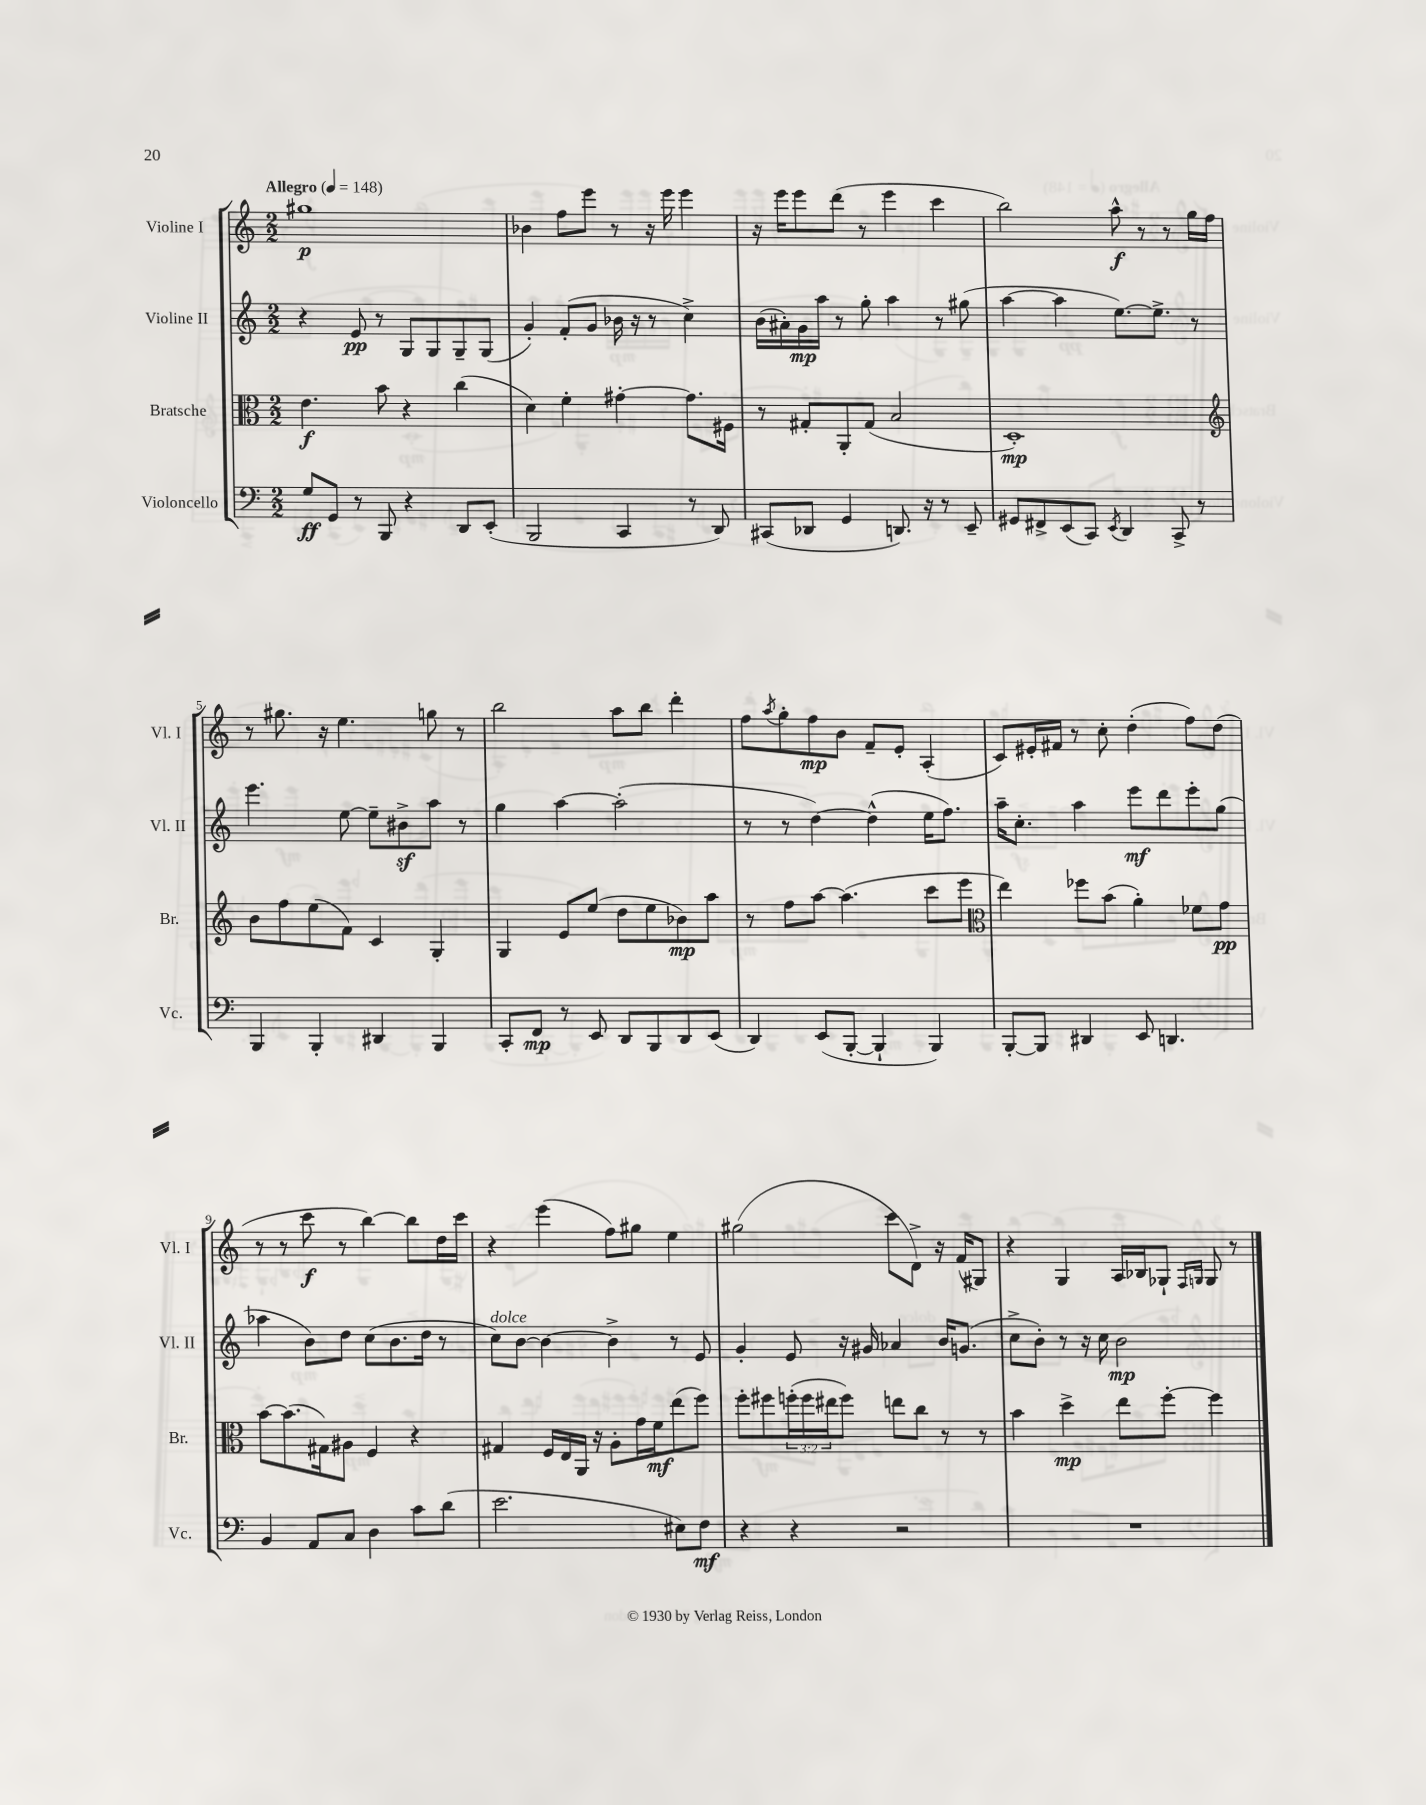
<<
\new StaffGroup <<
\new Staff = "s0" \with { instrumentName = "Violine I" shortInstrumentName = "Vl. I" } {
    \clef treble \key c \major \numericTimeSignature \time 2/2 \tempo "Allegro" 4 = 148
    gis''1\p |
    bes'4 f''8 e'''8 r8 r16 e'''16 e'''4 |
    r16 e'''16 e'''8 d'''8( r8 e'''4 c'''4 |
    b''2) a''8-^\f r8 r8 g''16 f''16 |
    r8 gis''8. r16 e''4. g''8 r8 |
    b''2 a''8 b''8 d'''4-. |
    f''8 \acciaccatura { a''8 } g''8-. f''8\mp b'8 f'8-- e'8-. a4-.( |
    c'8) eis'16-. fis'16 r8 c''8-. d''4-.( f''8) d''8( |
    r8 r8 c'''8\f r8 b''4~) b''8 d''16 c'''16 |
    r4 e'''4( f''8) gis''8 e''4 |
    gis''2( c'''8 d'8->) r16 f'16( gis8) |
    r4 g4 a16 bes16 ges8-! \grace { f16 g16 } g8 r8 \bar "|." |
}
\new Staff = "s1" \with { instrumentName = "Violine II" shortInstrumentName = "Vl. II" } {
    \clef treble \key c \major \numericTimeSignature \time 2/2
    r4 e'8\pp r8 g8 g8 g8-- g8( |
    g'4-.) f'8-.( g'8 bes'16 r16 r8 c''4->) |
    b'16( ais'16-.) g'16\mp a''16 r8 g''8-. a''4 r8 gis''8( |
    a''4~ a''4 e''8.~) e''8.-> r8 |
    e'''4. e''8~ e''8-- bis'8->\sf a''8 r8 |
    g''4 a''4~ a''2-.( |
    r8 r8 d''4~) d''4-^( e''16 f''8.) |
    a''16-- c''8.-. a''4 e'''8\mf d'''8 e'''8-. g''8( |
    aes''4 b'8) d''8 c''8( b'8. d''16 r8 |
    c''8^\markup { \italic "dolce" }) b'8~ b'4~ b'4-> r8 e'8 |
    g'4-. e'8 r16 gis'16 aes'4 b'16 g'8.( |
    c''8-> b'8-.) r8 r16 c''16 b'2\mp \bar "|." |
}
\new Staff = "s2" \with { instrumentName = "Bratsche" shortInstrumentName = "Br." } {
    \clef alto \key c \major \numericTimeSignature \time 2/2 \override Staff.TupletNumber.text = #tuplet-number::calc-fraction-text
    e'4.\f b'8 r4 c''4( |
    d'4) f'4-. gis'4~-. gis'8. fis16 |
    r8 gis8-. a,8-. gis8( b2 |
    d1-.\mp) |
    \clef treble b'8 f''8 e''8( f'8) c'4 g4-. |
    g4 e'8 e''8( d''8 e''8 bes'8\mp) a''8 |
    r8 f''8 a''8~ a''4.( c'''8 e'''8 |
    \clef alto e''4) fes''8 b'8( a'4-.) fes'8 g'8\pp |
    b'8~ b'8.( gis16) ais8 f4 r4 |
    gis4 f16 e16 a,16 r16 a8-. g'16 f'16\mf e''8( f''8) |
    f''8-. fis''8 \tuplet 3/2 { f''16-.( f''16 eis''16 } f''8) e''8 c''8 r8 r8 |
    b'4 d''4->\mp e''8 f''8~-. f''4 \bar "|." |
}
\new Staff = "s3" \with { instrumentName = "Violoncello" shortInstrumentName = "Vc." } {
    \clef bass \key c \major \numericTimeSignature \time 2/2
    g8\ff g,8 r8 b,,8 r4 d,8 e,8-.( |
    b,,2 c,4 r8 d,8) |
    cis,8( des,8 g,4 d,8.) r16 r8 e,8-- |
    gis,8 fis,8-> e,8( c,8) \acciaccatura { e,8 } d,4 c,8-> r8 |
    b,,4 b,,4-. dis,4 b,,4 |
    c,8-. f,8\mp r8 e,8 d,8 b,,8 d,8 e,8( |
    d,4) e,8( b,,8~-. b,,4-! b,,4) |
    b,,8~-. b,,8 dis,4 e,8 d,4. |
    b,4 a,8 c8 d4 c'8 d'8( |
    e'2. eis8) f8\mf |
    r4 r4 r2 |
    R1 \bar "|." |
}
>>
>>
